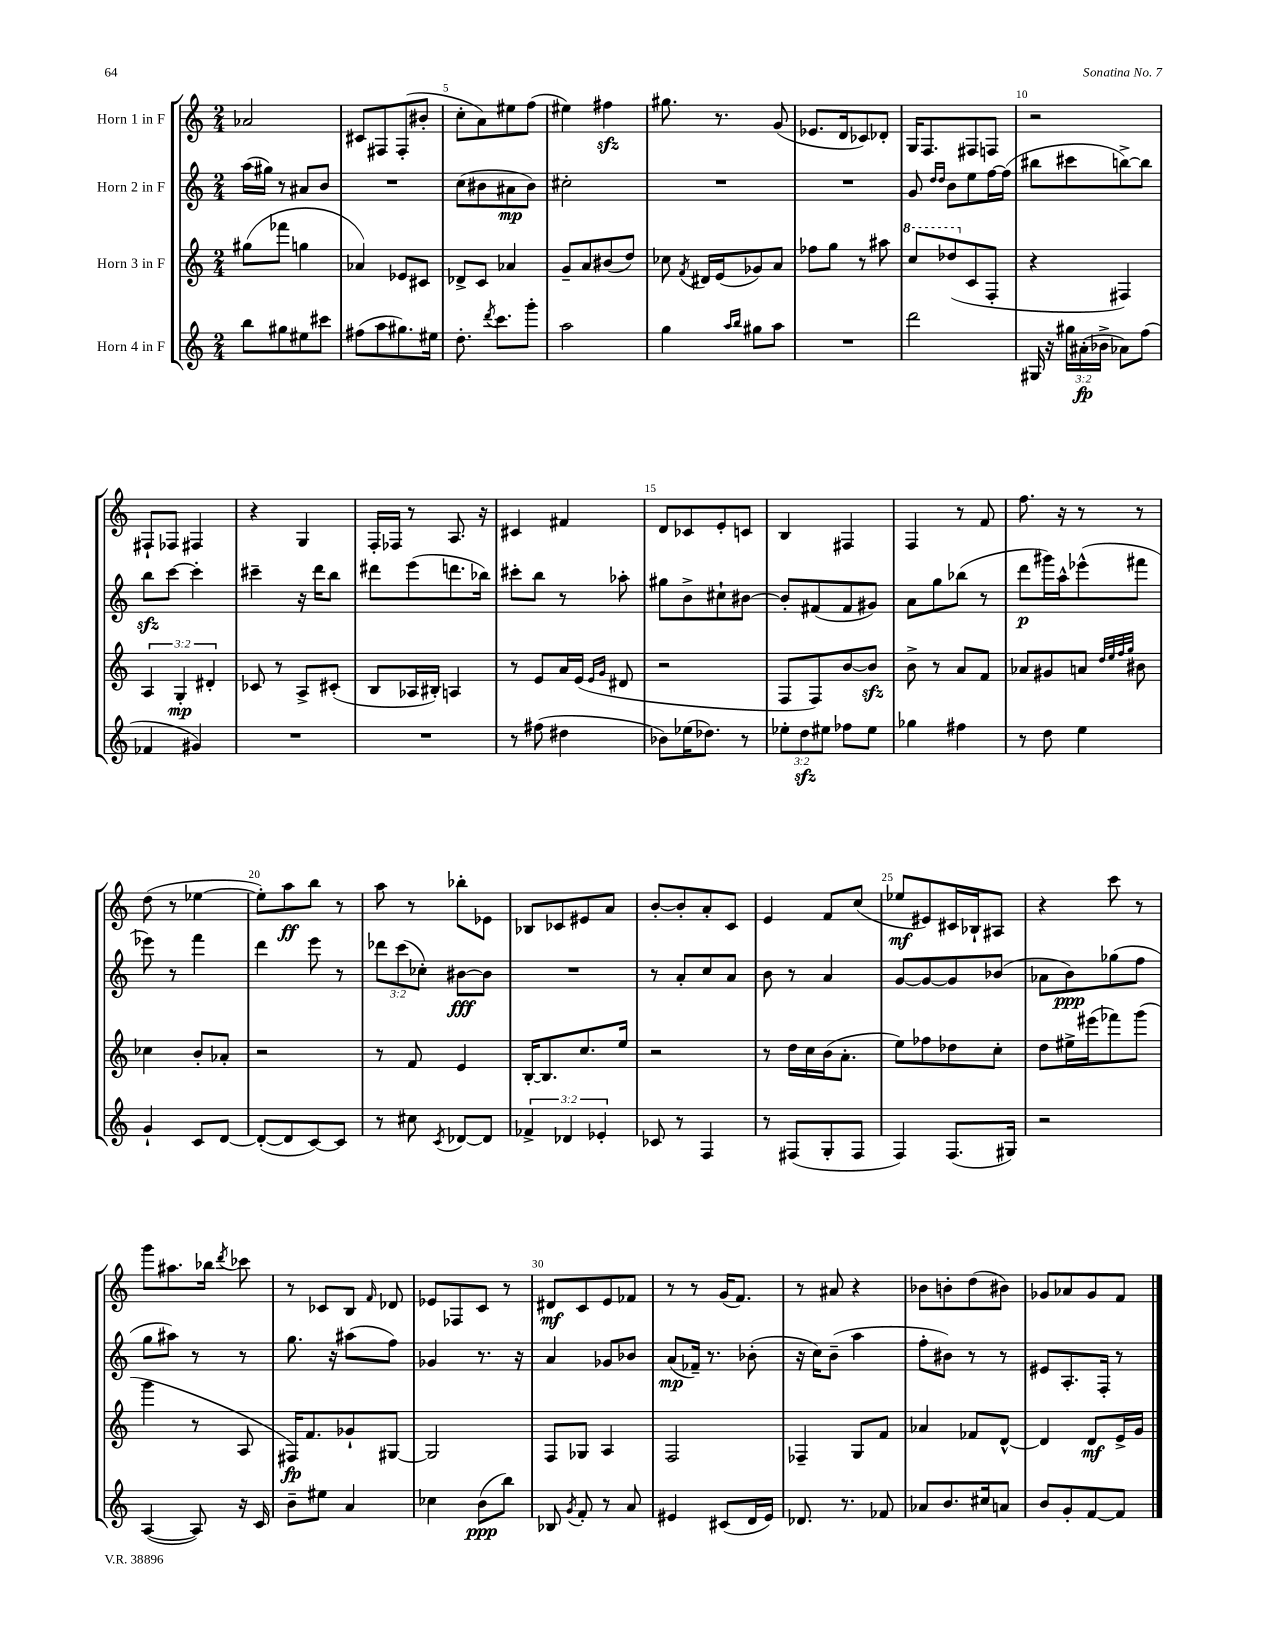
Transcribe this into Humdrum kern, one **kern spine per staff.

**kern	**kern	**kern	**kern
*staff4	*staff3	*staff2	*staff1
*clefG2	*clefG2	*clefG2	*clefG2
*k[]	*k[]	*k[]	*k[]
*M2/4	*M2/4	*M2/4	*M2/4
8bb	(8gg#	(16aa	2a-
.	.	16gg#)	.
8gg#	8fff-	8r	.
8ee#	4gg	8a#	.
8ccc#	.	8b	.
=	=	=	=
(8ff#	4a-)	2r	8c#
8aa	.	.	8F#
8.gg#)	8e-	.	(8F#'
.	8c#	.	8b#'
16ee#	.	.	.
=	=	=	=
8.dd'	8d-^	(8cc	8cc'
.	8c	8b#	8a)
8qddd	.	.	.
8.ccc	.	.	.
.	4a-	8a#	8ee#
8ggg'	.	8b#)	(8ff
=	=	=	=
2aa	8g~	2cc#'	4ee#)
.	8a	.	.
.	(8b#	.	4ff#
.	8dd)	.	.
=	=	=	=
4gg	8cc-	2r	8.gg#
.	8qf	.	.
.	16d#	.	.
.	(16e	.	8.r
16qqaa	.	.	.
16qqbb	.	.	.
8gg#	8g-)	.	.
8aa	8a	.	(8g
=	=	=	=
2r	8ff-	2r	8.e-
.	8gg	.	.
.	.	.	16d
.	8r	.	8c-)
.	8aa#	.	8d-'
=	=	=	=
2ddd	8ccc	8g	16G
.	.	.	8.F
.	.	16qqdd	.
.	.	16qqdd	.
.	(8ddd-	8b	.
.	8c	8ee	8F#
.	8F'	[16ff	8F
.	.	(16ff]	.
=	=	=	=
16G#	4r	8bb#	2r
16r	.	.	.
24gg#	.	8ccc#	.
(24a#'	.	.	.
24b-^	.	.	.
8a-)	4F#)	[8bb^)	.
(8ff	.	8bb]	.
=	=	=	=
4f-	6A	8bb	8F#`
.	.	[8ccc	8F-
.	6G'	.	.
4g#)	.	4ccc']	4F#
.	6d#'	.	.
=	=	=	=
2r	8c-	4ccc#~	4r
.	8r	.	.
.	8A^	16r	4G
.	.	16ddd	.
.	(8c#'	8bb	.
=	=	=	=
2r	8B	8ddd#	16F'
.	.	.	16F-
.	16A-	(8eee	8r
.	16B#')	.	.
.	4A	8.ddd	8.A
.	.	16bb-)	16r
=	=	=	=
8r	8r	8ccc#'	4c#
(8ff#	8e	8bb	.
4dd#	16a	8r	4f#
.	(16e	.	.
.	16qqe	.	.
.	16qqg	.	.
.	8d#	8aa-'	.
=	=	=	=
8b-)	2r	8gg#	8d
(16ee-	.	8b^	8c-
8.dd-)	.	.	.
.	.	8cc#`	8e'
8r	.	[8b#	8c
=	=	=	=
12ee-'	8F	8b#']	4B
12dd	.	.	.
.	8F)	(8f#	.
12ee#	.	.	.
8ff-	[8b	8f#	4F#
8ee#	8b]	8g#)	.
=	=	=	=
4gg-	8b^	8a	4F
.	8r	8gg	.
4ff#	8a	(8bb-	8r
.	8f	8r	8f
=	=	=	=
8r	8a-	8ddd	8.ff
8dd	8g#	16ggg#)	.
.	.	16aa^^	16r
4ee	8a	(8eee-^^	8r
.	32qqdd	.	.
.	32qqee	.	.
.	32qqff	.	.
.	32qqgg	.	.
.	8b#	8fff#	8r
=	=	=	=
4g`	4cc-	8eee-)	(8dd
.	.	8r	8r
8c	8b'	4fff	[4ee-
[8d	8a-'	.	.
=	=	=	=
(8d'_	2r	4ddd	8ee-'])
8d]	.	.	8aa
[8c)	.	8eee	8bb
8c]	.	8r	8r
=	=	=	=
8r	8r	12ddd-	8aa
.	.	(12ccc	.
8cc#	8f	.	8r
.	.	12cc-')	.
8qc	.	.	.
[8d-	4e	[8b#	8bb-'
8d-]	.	8b#]	8e-
=	=	=	=
6f-^	[16B'	2r	8B-
.	8.B]	.	.
.	.	.	8c-
6d-	.	.	.
.	8.cc	.	8e#
6e-'	.	.	.
.	.	.	8a
.	16ee	.	.
=	=	=	=
8c-	2r	8r	[8b'
8r	.	8a'	8b']
4F	.	8cc	8a'
.	.	8a	8c
=	=	=	=
8r	8r	8b	4e
(8F#	16dd	8r	.
.	16cc	.	.
8G'	(16b	4a	8f
.	8.a'	.	.
8F#	.	.	(8cc
=	=	=	=
4F)	8ee)	[8g	8ee-
.	8ff-	8g_	8e#)
(8.F	8dd-	8g]	16c#
.	.	.	16B-`
.	8cc'	(8b-	8A#
16G#)	.	.	.
=	=	=	=
2r	8dd	8a-	4r
.	16ee#^	8b)	.
.	(16eee#	.	.
.	8fff-)	(8gg-	8ccc
.	(8ggg	8ff	8r
=	=	=	=
([4A	4ggg	8gg	8ggg
.	.	8aa#)	8.aa#
8A])	8r	8r	.
.	.	.	16bb-
.	.	.	8qddd
16r	8A	8r	8ccc-
16c	.	.	.
=	=	=	=
8b~	16F#)	8.gg	8r
.	8.f	.	.
8ee#	.	.	8c-
.	.	16r	.
4a	8g-`	(8aa#	8B
.	.	.	16qqf
.	[8G#	8ff)	8d-
=	=	=	=
4cc-	2G#]	4g-	8e-
.	.	.	8F-
(8b	.	8.r	8c
8bb)	.	.	8r
.	.	16r	.
=	=	=	=
8B-	8F	4a	8d#
8qg	.	.	.
8f'	8G-	.	8c
8r	4A	8g-	8e
8a	.	8b-	8f-
=	=	=	=
4e#	2F	(8a	8r
.	.	16f-~)	8r
.	.	8.r	.
(8c#	.	.	(16g
.	.	.	8.f)
16d	.	(8b-'	.
16e#)	.	.	.
=	=	=	=
8.d-	4F-~	16r	8r
.	.	16cc)	.
.	.	(8b~	8a#
8.r	.	.	.
.	8G	4aa	4r
8f-	8f	.	.
=	=	=	=
8a-	4a-	8ff'	8b-
8.b	.	8b#)	8b'
.	8f-	8r	(8dd
16cc#	.	.	.
8a	[8d^^	8r	8b#)
=	=	=	=
8b	4d]	8e#	8g-
8g'	.	8.A'	8a-
[8f	8d	.	8g-
.	.	16F'	.
8f]	16e^	8r	8f
.	16g	.	.
==	==	==	==
*-	*-	*-	*-
